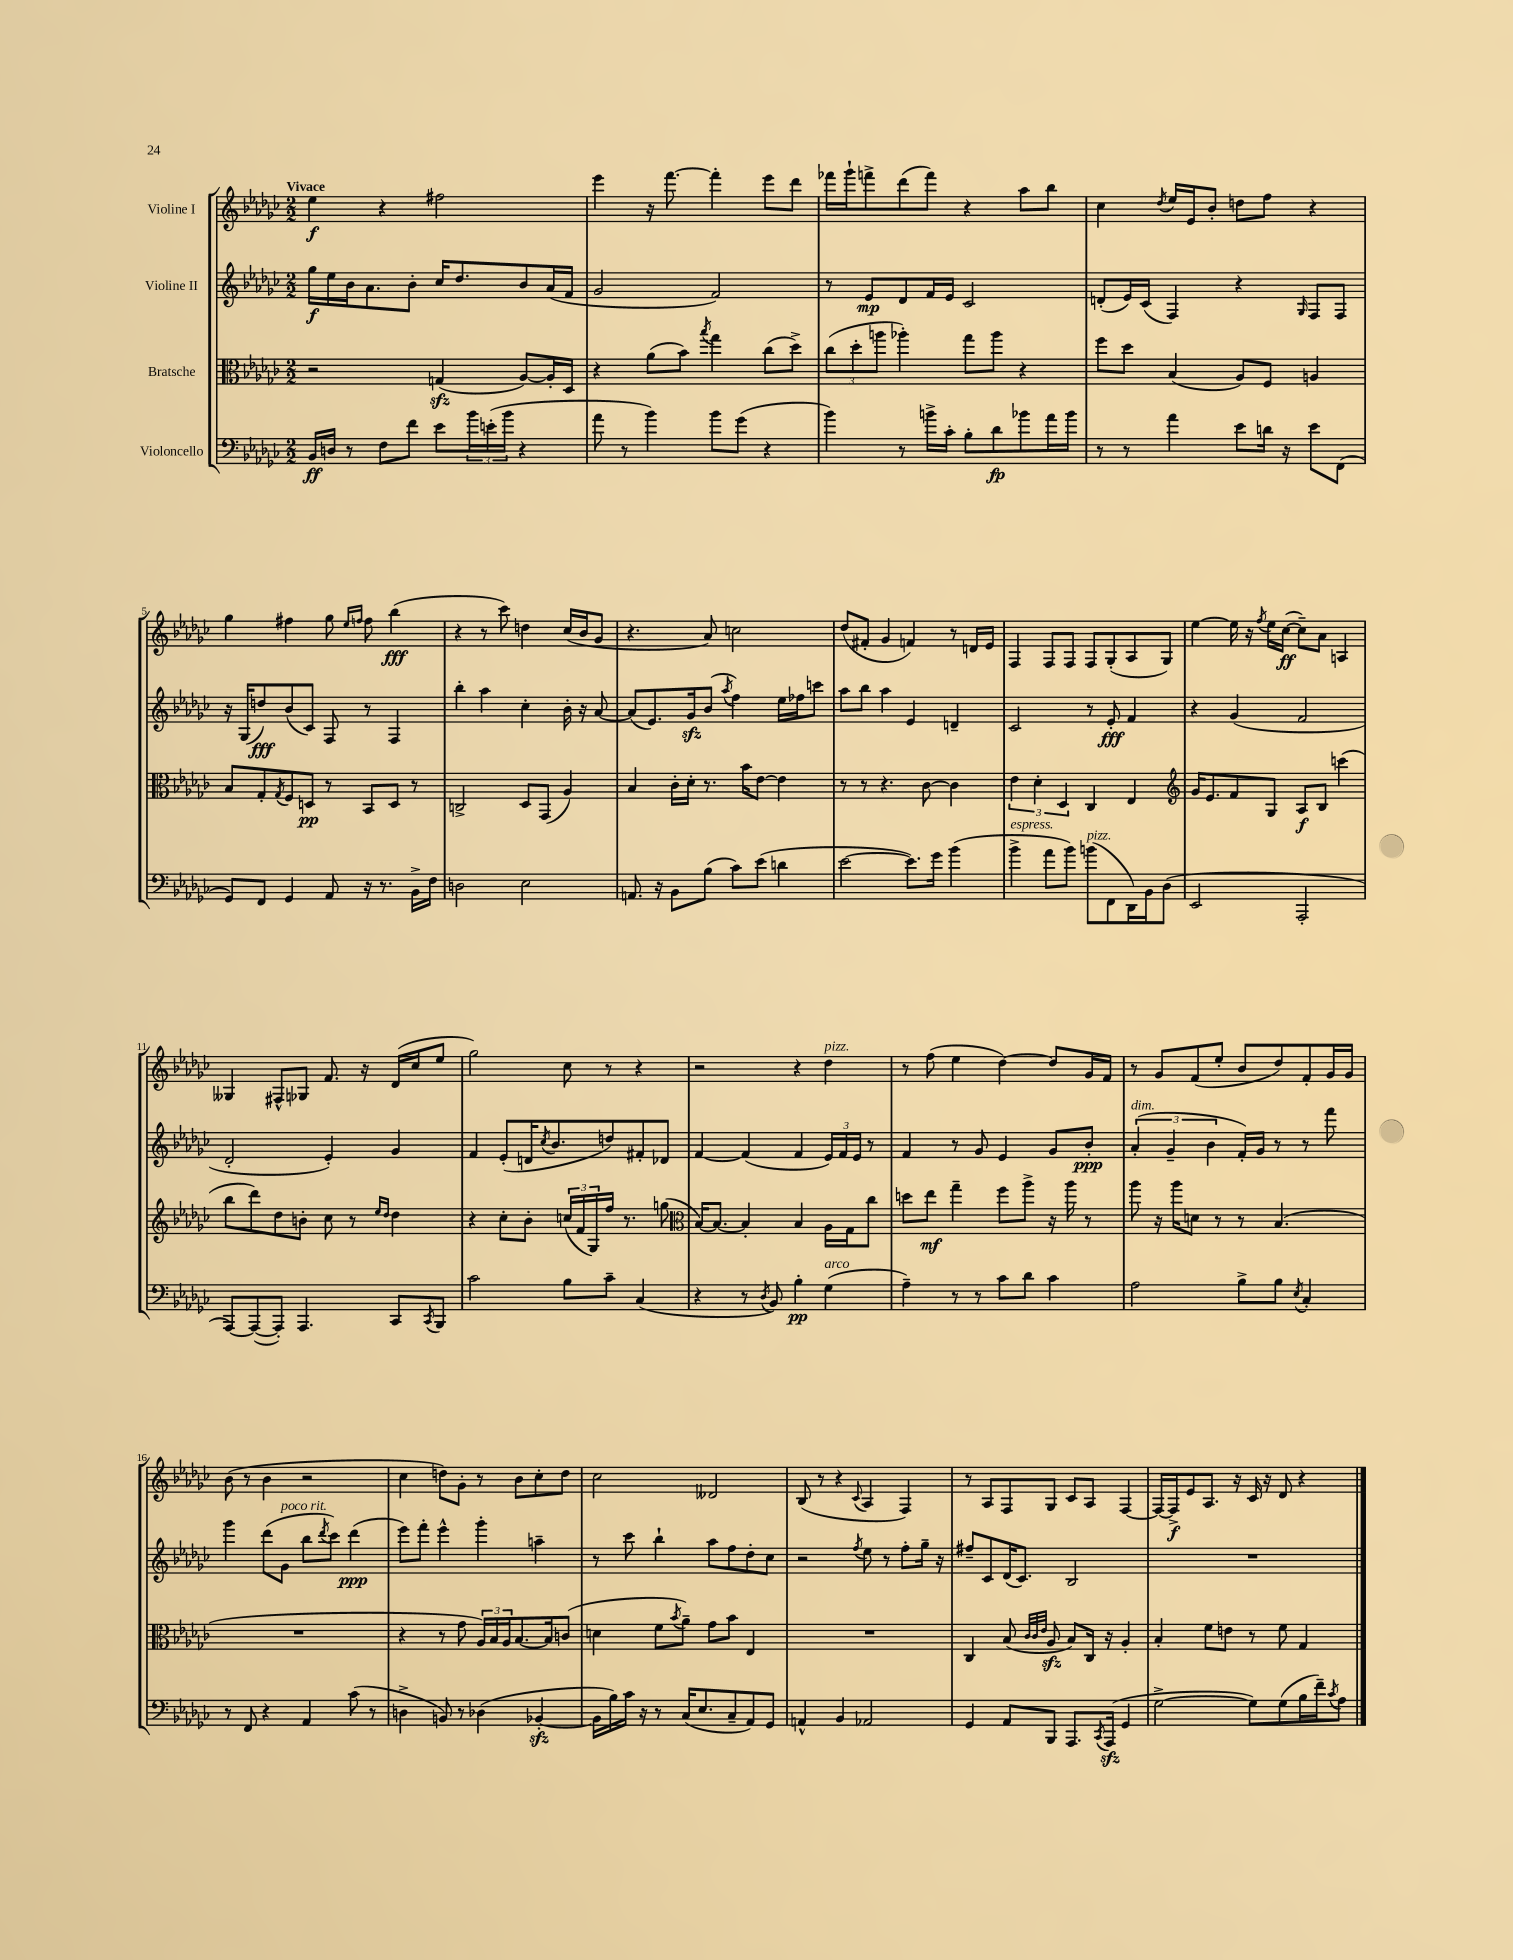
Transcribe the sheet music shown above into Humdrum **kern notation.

**kern	**dynam	**kern	**dynam	**kern	**dynam	**kern	**dynam
*part4	*part4	*part3	*part3	*part2	*part2	*part1	*part1
*staff4	*staff4	*staff3	*staff3	*staff2	*staff2	*staff1	*staff1
*I"Violoncello	*	*I"Bratsche	*	*I"Violine II	*	*I"Violine I	*
*clefF4	*	*clefC3	*	*clefG2	*	*clefG2	*
*k[b-e-a-d-g-c-]	*	*k[b-e-a-d-g-c-]	*	*k[b-e-a-d-g-c-]	*	*k[b-e-a-d-g-c-]	*
*M2/2	*	*M2/2	*	*M2/2	*	*M2/2	*
=1	=1	=1	=1	=1	=1	=1	=1
!	!	!	!	!	!	!LO:TX:a:B:t=Vivace	!
16BB-/LL	ff	2r	.	16gg-\LL	f	4ee-\	f
16Dn/JJ	.	.	.	16ee-\	.	.	.
8r	.	.	.	16b-\J	.	.	.
.	.	.	.	8.a-\	.	.	.
8F\L	.	.	.	.	.	4r	.
8f\J	.	.	.	8b-'\J	.	.	.
8e-\L	.	(4Gnzz/	.	16cc-/KL	.	2ff#X\	.
.	.	.	.	8.dd-/	.	.	.
24b-\L	.	.	.	.	.	.	.
(24en'\	.	.	.	.	.	.	.
24b-\JJ	.	.	.	.	.	.	.
4r	.	[8A-/L)	.	8b-/	.	.	.
.	.	16A-'/L]	.	(16a-/L	.	.	.
.	.	16D-/JJ	.	16f/JJ	.	.	.
=2	=2	=2	=2	=2	=2	=2	=2
8a-\	.	4r	.	2g-/	.	4eee-\	.
8r	.	.	.	.	.	.	.
4b-\)	.	(8a-\L	.	.	.	16r	.
.	.	.	.	.	.	[8.fff\	.
.	.	8b-\J)	.	.	.	.	.
.	.	8qbb-/	.	.	.	.	.
8b-\L	.	4gg-\	.	2f/)	.	4fff'\]	.
(8g-\J	.	.	.	.	.	.	.
4r	.	(8cc-\L	.	.	.	8eee-\L	.
.	.	8dd-^\J)	.	.	.	8ddd-\J	.
=3	=3	=3	=3	=3	=3	=3	=3
4b-\)	.	(12cc-\L	.	8r	.	16fff-X\LL	.
.	.	.	.	.	.	16ggg-`\J	.
.	.	12dd-'\	.	.	.	.	.
.	.	.	.	8e-/L	mp	8fffn^\	.
.	.	12aan\J	.	.	.	.	.
8r	.	4aa-X'\)	.	8d-/	.	(8ddd-\	.
16bn^\LL	.	.	.	16f/L	.	8fff\J)	.
16c-'\JJ	.	.	.	16e-/JJ	.	.	.
8B-'\L	.	8gg-\L	.	2c-/	.	4r	.
8d-\	fp	8aa-\J	.	.	.	.	.
8b-X\	.	4r	.	.	.	8aa-\L	.
16a-\L	.	.	.	.	.	8bb-\J	.
16b-\JJ	.	.	.	.	.	.	.
=4	=4	=4	=4	=4	=4	=4	=4
8r	.	8ff\L	.	(8dn'/L	.	4cc-\	.
8r	.	8dd-\J	.	16e-/L)	.	.	.
.	.	.	.	(16c-/JJ	.	.	.
.	.	.	.	.	.	8qdd-/	.
4a-\	.	(4B-/	.	4F/)	.	16ee-/LL	.
.	.	.	.	.	.	16e-/J	.
.	.	.	.	.	.	8b-'/J	.
8e-\L	.	8A-/L)	.	4r	.	8ddn\L	.
16dn\Jk	.	8F/J	.	.	.	8ff\J	.
16r	.	.	.	.	.	.	.
.	.	.	.	16qqG-/	.	.	.
8e-\L	.	4An/	.	8F/L	.	4r	.
(8FF\J	.	.	.	8F/J	.	.	.
!!LO:LB:g=z
=5	=5	=5	=5	=5	=5	=5	=5
8GG-/L)	.	8B-/L	.	16r	.	4gg-\	.
.	.	.	.	(16G-/KL	.	.	.
8FF/J	.	8G-'/	.	8ddn/)	fff	.	.
.	.	8qG-/	.	.	.	.	.
4GG-/	.	8F/	.	(8b-/	.	4ff#X\	.
.	.	8Dn/J	pp	8c-/J)	.	.	.
8AA-/	.	8r	.	8F/	.	8gg-\	.
.	.	.	.	.	.	16qqee-/LL	.
.	.	.	.	.	.	16qqffn/JJ	.
16r	.	8BB-/L	.	8r	.	8ff\	.
8.r	.	.	.	.	.	.	.
.	.	8D/J	.	4F/	.	(4bb-\	fff
16BB-^\LL	.	8r	.	.	.	.	.
16F\JJ	.	.	.	.	.	.	.
=6	=6	=6	=6	=6	=6	=6	=6
2Dn\	.	2Cn^/	.	4bb-'\	.	4r	.
.	.	.	.	4aa-\	.	8r	.
.	.	.	.	.	.	8ccc-\)	.
2E-\	.	8D-/L	.	4cc-'\	.	4ddn\	.
.	.	(8GG-/J	.	.	.	.	.
.	.	4A-/)	.	16b-'\	.	(16cc-/LL	.
.	.	.	.	16r	.	16b-/J	.
.	.	.	.	[8a-/	.	8g-/J	.
=7	=7	=7	=7	=7	=7	=7	=7
8.AAn/	.	4B-/	.	(8a-/L]	.	4.r	.
.	.	.	.	8.e-/)	.	.	.
16r	.	.	.	.	.	.	.
8BB-\L	.	16c-'\LL	.	.	.	.	.
.	.	16d-'\JJ	.	16g-zz/k	.	.	.
(8B-\J	.	8.r	.	(8b-/J	.	8a-/)	.
.	.	.	.	8qaa-/	.	.	.
8c-\L)	.	.	.	4ff\)	.	2ccn\	.
.	.	16b-\KL	.	.	.	.	.
(8e-\J	.	[8e-\J	.	.	.	.	.
4dn\	.	4e-\]	.	16ee-\LL	.	.	.
.	.	.	.	16ff-X\J	.	.	.
.	.	.	.	8cccn\J	.	.	.
=8	=8	=8	=8	=8	=8	=8	=8
[2e-\	.	8r	.	8aa-\L	.	(8dd-/L	.
.	.	8r	.	8bb-\J	.	8f#X'/J	.
.	.	4.r	.	4aa-\	.	4g-/	.
8.e-\L])	.	.	.	4e-/	.	4fn/)	.
.	.	[8c-\	.	.	.	.	.
16g-\Jk	.	.	.	.	.	.	.
(4b-\	.	4c-\]	.	4dn~/	.	8r	.
.	.	.	.	.	.	16dn/LL	.
.	.	.	.	.	.	16e-/JJ	.
=9	=9	=9	=9	=9	=9	=9	=9
!LO:TX:a:i:t=espress.	!	!	!	!	!	!	!
4b-^\	.	6e-\	.	2c-/	.	4F/	.
.	.	6d-'\	.	.	.	.	.
8a-\L	.	.	.	.	.	8F/L	.
.	.	6D-/	.	.	.	.	.
8b-\J)	.	.	.	.	.	8F/J	.
!LO:TX:a:i:t=pizz.	!	!	!	!	!	!	!
(8bn\L	.	4C-/	.	8r	.	8F/L	.
8FF\	.	.	.	8e-'/	fff	(8G-'/	.
16DD-\L)	.	4E-/	.	4f/	.	8A-/	.
16BB-\J	.	.	.	.	.	.	.
(8D-\J	.	.	.	.	.	8G-/J)	.
=10	=10	=10	=10	=10	=10	=10	=10
*	*	*clefG2	*	*	*	*	*
2EE-/	.	16g-/KL	.	4r	.	[4ee-\	.
.	.	8.e-/	.	.	.	.	.
.	.	8f/	.	(4g-/	.	16ee-\]	.
.	.	.	.	.	.	16r	.
.	.	.	.	.	.	8qff/	.
.	.	8G-/J	.	.	.	16ee-\LL	.
.	.	.	.	.	.	([16cc-\JJ	ff
2AAA-'/	.	8A-/L	f	2f/	.	8cc-~\L])	.
.	.	8B-/J	.	.	.	8a-\J	.
.	.	(4cccn\	.	.	.	4An/	.
!!LO:LB:g=z
=11	=11	=11	=11	=11	=11	=11	=11
[8AAA-/L)	.	8bb-\L	.	2d-'/	.	4G--X/	.
(8AAA-/_	.	8ddd-\)	.	.	.	.	.
8AAA-'/J])	.	8dd-\	.	.	.	8F#X^^/L	.
4.AAA-/	.	8bn'\J	.	.	.	8G-X/J	.
.	.	8cc-\	.	4e-'/)	.	8.f/	.
.	.	8r	.	.	.	.	.
.	.	.	.	.	.	16r	.
.	.	16qqee-/LL	.	.	.	.	.
.	.	16qqdd-/JJ	.	.	.	.	.
8CC-/L	.	4dd-\	.	4g-/	.	(16d-/LL	.
.	.	.	.	.	.	16cc-/J	.
8qCC-/	.	.	.	.	.	.	.
8BBB-/J	.	.	.	.	.	8ee-/J	.
=12	=12	=12	=12	=12	=12	=12	=12
2c-\	.	4r	.	4f/	.	2gg-\)	.
.	.	8cc-'\L	.	(8e-'/L	.	.	.
.	.	8b-'\J	.	16dn/K	.	.	.
.	.	.	.	8qcc-/	.	.	.
.	.	.	.	8.b-/	.	.	.
8B-\L	.	(24ccn/LL	.	.	.	8cc-\	.
.	.	24f/	.	.	.	.	.
.	.	24G-/)	.	.	.	.	.
8c-~\J	.	16ff/JJ	.	8ddn/)	.	8r	.
.	.	8.r	.	.	.	.	.
(4C-/	.	.	.	8f#X'/	.	4r	.
.	.	(8ggn\	.	8d-X/J	.	.	.
=13	=13	=13	=13	=13	=13	=13	=13
*	*	*clefC3	*	*	*	*	*
4r	.	[16B-/KL)	.	[4f/	.	2r	.
.	.	8.B-/J_	.	.	.	.	.
8r	.	4B-'/]	.	(4f/]	.	.	.
8qD-/	.	.	.	.	.	.	.
8BB-/)	.	.	.	.	.	.	.
4B-'\	pp	4B-/	.	4f/	.	4r	.
!	!	!	!	!	!	!LO:TX:a:i:t=pizz.	!
!LO:TX:a:i:t=arco	!	!	!	!	!	!	!
(4G-\	.	16A-\LL	.	24e-/LL)	.	4dd-\	.
.	.	.	.	24f/	.	.	.
.	.	16G-\J	.	.	.	.	.
.	.	.	.	24e-/JJ	.	.	.
.	.	8cc-\J	.	8r	.	.	.
=14	=14	=14	=14	=14	=14	=14	=14
4A-~\)	.	8ddn\L	.	4f/	.	8r	.
.	.	8ee-\J	mf	.	.	(8ff\	.
8r	.	4gg-~\	.	8r	.	4ee-\	.
8r	.	.	.	8g-/	.	.	.
8c-\L	.	8ff\L	.	4e-/	.	[4dd-\)	.
8d-\J	.	8aa-^\J	.	.	.	.	.
4c-\	.	16r	.	8g-/L	.	8dd-/L]	.
.	.	16aa-\	.	.	.	.	.
.	.	8r	.	8b-'/J	ppp	16g-/L	.
.	.	.	.	.	.	16f/JJ	.
=15	=15	=15	=15	=15	=15	=15	=15
!	!	!	!	!LO:TX:a:i:t=dim.	!	!	!
2A-\	.	8aa-\	.	(6a-'/	.	8r	.
.	.	16r	.	.	.	8g-/L	.
.	.	.	.	6g-~/	.	.	.
.	.	16aa-\KL	.	.	.	.	.
.	.	8dn\J	.	.	.	(8f/	.
.	.	.	.	6b-\	.	.	.
.	.	8r	.	.	.	8ee-'/J	.
8B-^\L	.	8r	.	16f'/LL)	.	8b-/L	.
.	.	.	.	16g-/JJ	.	.	.
8B-\J	.	(4.B-/	.	8r	.	8dd-/)	.
8qE-/	.	.	.	.	.	.	.
4C-'/	.	.	.	8r	.	8f'/	.
.	.	.	.	8fff\	.	16g-/L	.
.	.	.	.	.	.	16g-/JJ	.
!!LO:LB:g=z
=16	=16	=16	=16	=16	=16	=16	=16
8r	.	1r	.	4ggg-\	.	(8b-\	.
8FF/	.	.	.	.	.	8r	.
4r	.	.	.	(8ddd-\L	.	4b-\	.
!	!	!	!	!LO:TX:a:i:t=poco rit.	!	!	!
.	.	.	.	8g-\J	.	.	.
4AA-/	.	.	.	8bb-\L	.	2r	.
.	.	.	.	8qddd-/	.	.	.
.	.	.	.	8ccc-\J)	.	.	.
(8c-\	.	.	.	(4ddd-\	ppp	.	.
8r	.	.	.	.	.	.	.
=17	=17	=17	=17	=17	=17	=17	=17
4Dn^\	.	4r	.	8eee-\L)	.	4cc-\	.
.	.	.	.	8fff'\J	.	.	.
8BBn/)	.	8r	.	4eee-^^\	.	8ddn\L)	.
8r	.	8g-\	.	.	.	8g-'\J	.
(4D-X\	.	24A-/LL)	.	4ggg-'\	.	8r	.
.	.	24B-/	.	.	.	.	.
.	.	24A-/J	.	.	.	.	.
.	.	[8.B-/	.	.	.	8b-\L	.
[4BB-Xzz'/	.	.	.	4aan~\	.	8cc-'\	.
.	.	16B-/k]	.	.	.	.	.
.	.	(8cn/J	.	.	.	8dd\J	.
=18	=18	=18	=18	=18	=18	=18	=18
16BB-\LL]	.	4dn\	.	8r	.	2cc-\	.
16B-\)	.	.	.	.	.	.	.
16c-\JJ	.	.	.	8ccc-\	.	.	.
16r	.	.	.	.	.	.	.
8r	.	8f\L	.	4bb-`\	.	.	.
.	.	8qb-/	.	.	.	.	.
(16C-/KL	.	8a-~\J)	.	.	.	.	.
8.E-/	.	.	.	.	.	.	.
.	.	8g-\L	.	8aa-\L	.	2d--X/	.
8C-~/	.	8b-\J	.	8ff\	.	.	.
8AA-/)	.	4E-/	.	8dd-'\	.	.	.
8GG-/J	.	.	.	8cc-\J	.	.	.
=19	=19	=19	=19	=19	=19	=19	=19
4AAn^^/	.	1r	.	2r	.	(8B-/	.
.	.	.	.	.	.	8r	.
4BB-/	.	.	.	.	.	4r	.
.	.	.	.	8qff/	.	8qqc-/	.
2AA-X/	.	.	.	8ee-\	.	4A-/	.
.	.	.	.	8r	.	.	.
.	.	.	.	8ff'\L	.	4F/)	.
.	.	.	.	16gg-~\Jk	.	.	.
.	.	.	.	16r	.	.	.
=20	=20	=20	=20	=20	=20	=20	=20
4GG-/	.	4C-/	.	8ff#X~/L	.	8r	.
.	.	.	.	8c-/	.	8A-/L	.
8AA-/L	.	(8B-/	.	(16d-/K	.	8F/	.
.	.	.	.	8.c-/J)	.	.	.
.	.	32qqc-/LLL	.	.	.	.	.
.	.	32qqc-/	.	.	.	.	.
.	.	32qqe-/JJJ	.	.	.	.	.
8BBB-/J	.	8A-zz/	.	.	.	8G-/J	.
8.AAA-/L	.	8B-/L)	.	2B-/	.	8c-/L	.
.	.	16C-/Jk	.	.	.	8A-/J	.
8qCC-/	.	.	.	.	.	.	.
(16AAA-zz/Jk	.	16r	.	.	.	.	.
4GG-/	.	4A-'/	.	.	.	[4F/	.
=21	=21	=21	=21	=21	=21	=21	=21
[2G-^\	.	4B-'/	.	1r	.	16F/LL_	.
.	.	.	.	.	.	16F^/J]	f
.	.	.	.	.	.	8e-/	.
.	.	8f\L	.	.	.	8.A-/J	.
.	.	8en\J	.	.	.	.	.
.	.	.	.	.	.	16r	.
8G-\L])	.	8r	.	.	.	16c-/	.
.	.	.	.	.	.	16r	.
(8G-\	.	8f\	.	.	.	8d-/	.
16B-\L	.	4G-/	.	.	.	4r	.
16f~\J)	.	.	.	.	.	.	.
8qc-/	.	.	.	.	.	.	.
8A-\J	.	.	.	.	.	.	.
==	==	==	==	==	==	==	==
*-	*-	*-	*-	*-	*-	*-	*-
